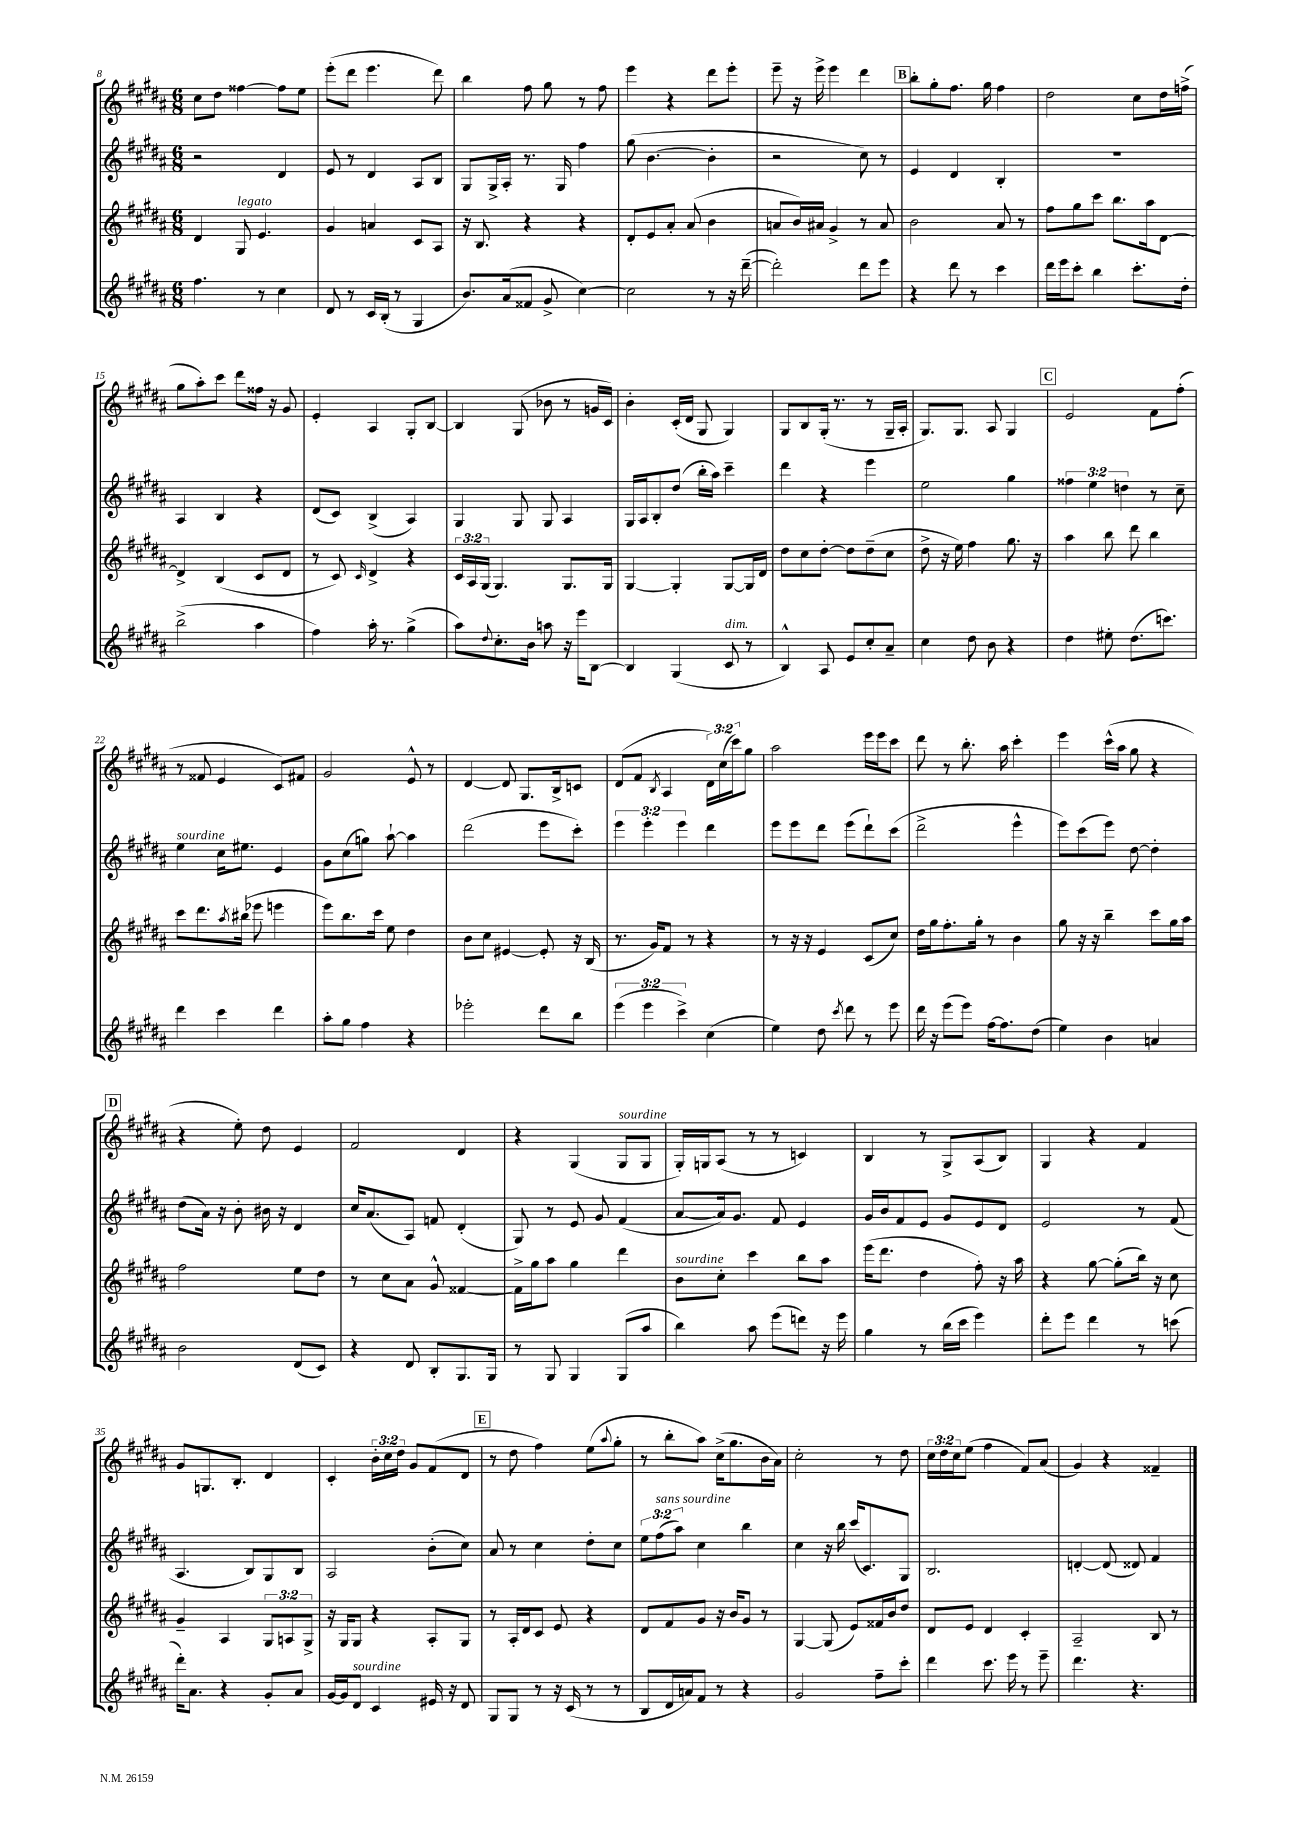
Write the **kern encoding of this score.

**kern	**kern	**kern	**kern
*staff4	*staff3	*staff2	*staff1
*clefG2	*clefG2	*clefG2	*clefG2
*k[f#c#g#d#a#]	*k[f#c#g#d#a#]	*k[f#c#g#d#a#]	*k[f#c#g#d#a#]
*M6/8	*M6/8	*M6/8	*M6/8
4.ff#	4d#	2r	8cc#
.	.	.	8dd#
.	8G#	.	[4ff##
8r	4.e	.	.
4cc#	.	4d#	8ff##]
.	.	.	8ee
=	=	=	=
8d#	4g#	8e	(8eee'
8r	.	8r	8ddd#
16c#	4a	4d#	4.eee
(16B'	.	.	.
8r	.	.	.
4G#	8c#	8A#	.
.	8A#	8B	8ddd#)
=	=	=	=
8.b)	16r	8G#	4bb
.	8.B	.	.
.	.	16G#^	.
(16a#	.	16A#'	.
8f##	4r	8.r	8ff#
8g#^	.	.	8gg#
.	.	16G#	.
[4cc#)	4r	4ff#	8r
.	.	.	8ff#
=	=	=	=
2cc#]	8d#'	(8gg#	4eee
.	8e	[4.b	.
.	8a#'	.	4r
.	(8a#	.	.
8r	4b	4b']	8ddd#
16r	.	.	8eee'
([16ddd#~	.	.	.
=	=	=	=
2ddd#'])	8a	2r	8eee~
.	16b)	.	16r
.	16a#	.	16eee^
.	4g#^	.	4eee
8ddd#	8r	8cc#)	4ddd#
8eee	8a#	8r	.
=	=	=	=
4r	2b	4e	8bb'
.	.	.	8gg#'
8ddd#	.	4d#	8.ff#
8r	.	.	.
.	.	.	16gg#
4ccc#	8a#	4B'	4ff#
.	8r	.	.
=	=	=	=
16ddd#	8ff#	2.r	2dd#
16eee	.	.	.
8ccc#'	8gg#	.	.
4bb	8ccc#	.	.
.	8.bb	.	.
8.ccc#'	.	.	8cc#
.	16aa#	.	.
.	[8d#	.	16dd#
16dd#'	.	.	(16ff^
=	=	=	=
(2bb^	4d#^]	4A#	8gg#
.	.	.	8aa#')
.	(4B	4B	8ccc#
.	.	.	8ddd#
4aa#	8c#	4r	16ff##
.	.	.	16r
.	8d#	.	8g#
=	=	=	=
4ff#)	8r	(8d#	4e'
.	8c#)	8c#)	.
.	16qqc#	.	.
16aa#'	4d#^	(4B^	4A#
8.r	.	.	.
(4gg#^	4r	4A#)	8G#'
.	.	.	[8B
=	=	=	=
8aa#)	24c#	4G#	4B]
.	24A#	.	.
.	(24G#	.	.
8qqdd#	.	.	.
8.cc#'	4.G#)	.	.
.	.	8G#	(8G#
16b	.	.	.
8aa	.	8G#	8b-
16r	8.G#	4A#	8r
16eee	.	.	.
[8B	.	.	16g
.	16G#	.	16c#)
=	=	=	=
4B]	[4G#	16G#	4b'
.	.	16A#	.
.	.	8B'	.
(4G#	4G#']	(8dd#	(16c#'
.	.	.	16d#
.	.	16bb'	8G#
.	.	16aa#)	.
8c#	[8G#	4ccc#~	4G#)
8r	16G#]	.	.
.	16d#	.	.
=	=	=	=
4B^^)	8dd#	4ddd#	8G#
.	8cc#	.	8B
8A#	[8dd#'	4r	(16G#'
.	.	.	8.r
8e	8dd#]	.	.
8cc#'	(8dd#~	4eee	8r
8a#~	8cc#	.	16G#~
.	.	.	16A#'
=	=	=	=
4cc#	8dd#^	2ee	8.G#)
.	16r	.	.
.	16ee)	.	8.G#
8dd#	4ff#	.	.
8b	.	.	8A#
4r	8.gg#	4gg#	4G#
.	16r	.	.
=	=	=	=
4dd#	4aa#	6ff##	2e
.	.	6ee	.
8ee#'	8bb	.	.
.	.	6dd	.
(8.dd#	8ddd#	.	.
.	4bb	8r	8f#
8.ccc)	.	.	.
.	.	8cc#~	(8ff#'
=	=	=	=
4ddd#	8ccc#	4ee	8r
.	8.ddd#	.	8f##
4ccc#	.	16cc#	4e
.	8qaa#	.	.
.	(16bb#	8.ee#	.
.	8eee-	.	.
4ddd#	4eee	4e	8c#)
.	.	.	8f#
=	=	=	=
8aa#'	8eee)	8g#	2g#
8gg#	8.bb	(8cc#	.
4ff#	.	8gg)	.
.	16ccc#	.	.
.	8ee	[8aa#`	.
4r	4dd#	4aa#]	8e^^
.	.	.	8r
=	=	=	=
2eee-'	8b	(2ddd#	[4d#
.	8cc#	.	.
.	[4e#	.	8d#]
.	.	.	8.G#
8ddd#	8e#']	8eee	.
.	.	.	16B^
8bb	16r	8ccc#')	8c
.	(16B	.	.
=	=	=	=
(6eee	8.r	6eee	(8d#
.	.	.	8f#
6eee	.	6eee'	.
.	16g#)	.	.
.	.	.	8qB
.	8f#	.	4A#
6ccc#^)	.	6eee	.
.	8r	.	.
(4cc#	4r	4ddd#	24d#)
.	.	.	(24cc#
.	.	.	24ccc#)
.	.	.	8gg#
=	=	=	=
4ee)	8r	8eee	2aa#
.	16r	8eee	.
.	16r	.	.
8dd#	4e	8ddd#	.
8qccc#	.	.	.
8ddd#	.	(8eee	.
8r	(8c#	8ddd#`)	16eee
.	.	.	16eee
8eee	8cc#)	(8ccc#	8ccc#
=	=	=	=
16ddd#	16dd#	2ddd#^	8ddd#
16r	16gg#	.	.
(8eee	8.ff#'	.	8r
8eee)	.	.	8.bb'
.	16gg#'	.	.
[16ff#	8r	.	.
8.ff#]	.	.	16aa#
.	4b	4eee^^	4ccc#'
(8dd#	.	.	.
=	=	=	=
4ee)	8gg#	8eee)	4eee
.	16r	(8ccc#	.
.	16r	.	.
4b	4bb~	8eee)	(16ccc#^^
.	.	.	16aa#
.	.	[8dd#	8gg#
4a	8ccc#	4dd#']	4r
.	16gg#	.	.
.	16aa#	.	.
=	=	=	=
2b	2ff#	(8dd#	4r
.	.	16a#)	.
.	.	16r	.
.	.	8b'	8ee')
.	.	16b#	8dd#
.	.	16r	.
(8d#	8ee	4d#	4e
8c#)	8dd#	.	.
=	=	=	=
4r	8r	16cc#	2f#
.	.	(8.a#	.
.	8cc#	.	.
8d#	8a#	8A#)	.
8B'	8g#^^	8f	.
8.G#	[4f##	(4d#'	4d#
16G#	.	.	.
=	=	=	=
8r	16f##^]	8G#)	4r
.	16gg#	.	.
8G#	8aa#	8r	.
4G#	4gg#	8e	(4G#
.	.	8g#	.
(8G#	4ddd#	(4f#	8G#
8aa#	.	.	8G#
=	=	=	=
4bb)	8b	[8a#	16G#')
.	.	.	16G
.	8cc#'	16a#])	(8A#
.	.	8.g#	.
8aa#	4ccc#	.	8r
(8eee	.	8f#	8r
8ddd)	8bb	4e	4c)
16r	8aa#	.	.
16eee	.	.	.
=	=	=	=
4gg#	(16eee	16g#	4B
.	8.ddd#	16b	.
.	.	8f#	.
8r	4dd#	8e	8r
(16bb	.	8g#	8G#^
16ccc#	.	.	.
4eee)	8ff#')	8e	(8A#
.	16r	8d#	8B)
.	16aa#	.	.
=	=	=	=
8ddd#'	4r	2e	4G#
8eee	.	.	.
4ddd#	[8gg#	.	4r
.	(8gg#']	.	.
8r	16bb)	8r	4f#
.	16r	.	.
(8ccc	8cc#	(8f#	.
=	=	=	=
16ddd#')	4g#~	4.A#	8g#
8.a#	.	.	.
.	.	.	8.G
4r	4A#	.	.
.	.	.	8.B'
.	.	8B)	.
8g#'	12G#	8G#	4d#
.	12A	.	.
8a#	.	8B	.
.	12G#^	.	.
=	=	=	=
[16g#	16r	2A#	4c#'
16g#]	16G#	.	.
8d#	8G#	.	.
4c#	4r	.	24b'
.	.	.	24cc#
.	.	.	24dd#
.	.	.	8g#
16e#	8A#'	(8b'	(8f#
16r	.	.	.
8d#	8G#	8cc#)	8d#
=	=	=	=
8G#	8r	8a#	8r
8G#	16A#'	8r	8dd#
.	16d#	.	.
8r	8c#	4cc#	4ff#)
16r	8e	.	.
(16c#	.	.	.
8r	4r	8dd#'	(8ee
.	.	.	8qqaa#
8r	.	8cc#	8gg#'
=	=	=	=
8B	8d#	12ee	8r
.	.	(12ff#	.
16d#	8f#	.	8bb'
.	.	12aa#)	.
16a)	.	.	.
8f#	8g#	4cc#	8aa#)
8r	16r	.	(16cc#^
.	16b	.	8.gg#
4r	8g#	4bb	.
.	8r	.	16b
.	.	.	16a#)
=	=	=	=
2g#	[4G#	4cc#	2cc#'
.	(8G#]	16r	.
.	.	16bb	.
.	8e)	(16ccc#	.
.	.	8.c#)	.
8ff#~	16f##	.	8r
.	16b	.	.
8ccc#'	8dd#	8G#	8dd#
=	=	=	=
4ddd#	8d#	2.B	24cc#
.	.	.	24dd#
.	.	.	24cc#
.	8e	.	(8ee
8.ccc#	4d#	.	4ff#
16eee	.	.	.
8r	4c#'	.	8f#)
8eee~	.	.	(8a#
=	=	=	=
4.ddd#	2A#~	[4d'	4g#)
.	.	(8d]	4r
4.r	.	8d##)	.
.	8B	4f#	4f##~
.	8r	.	.
==	==	==	==
*-	*-	*-	*-
